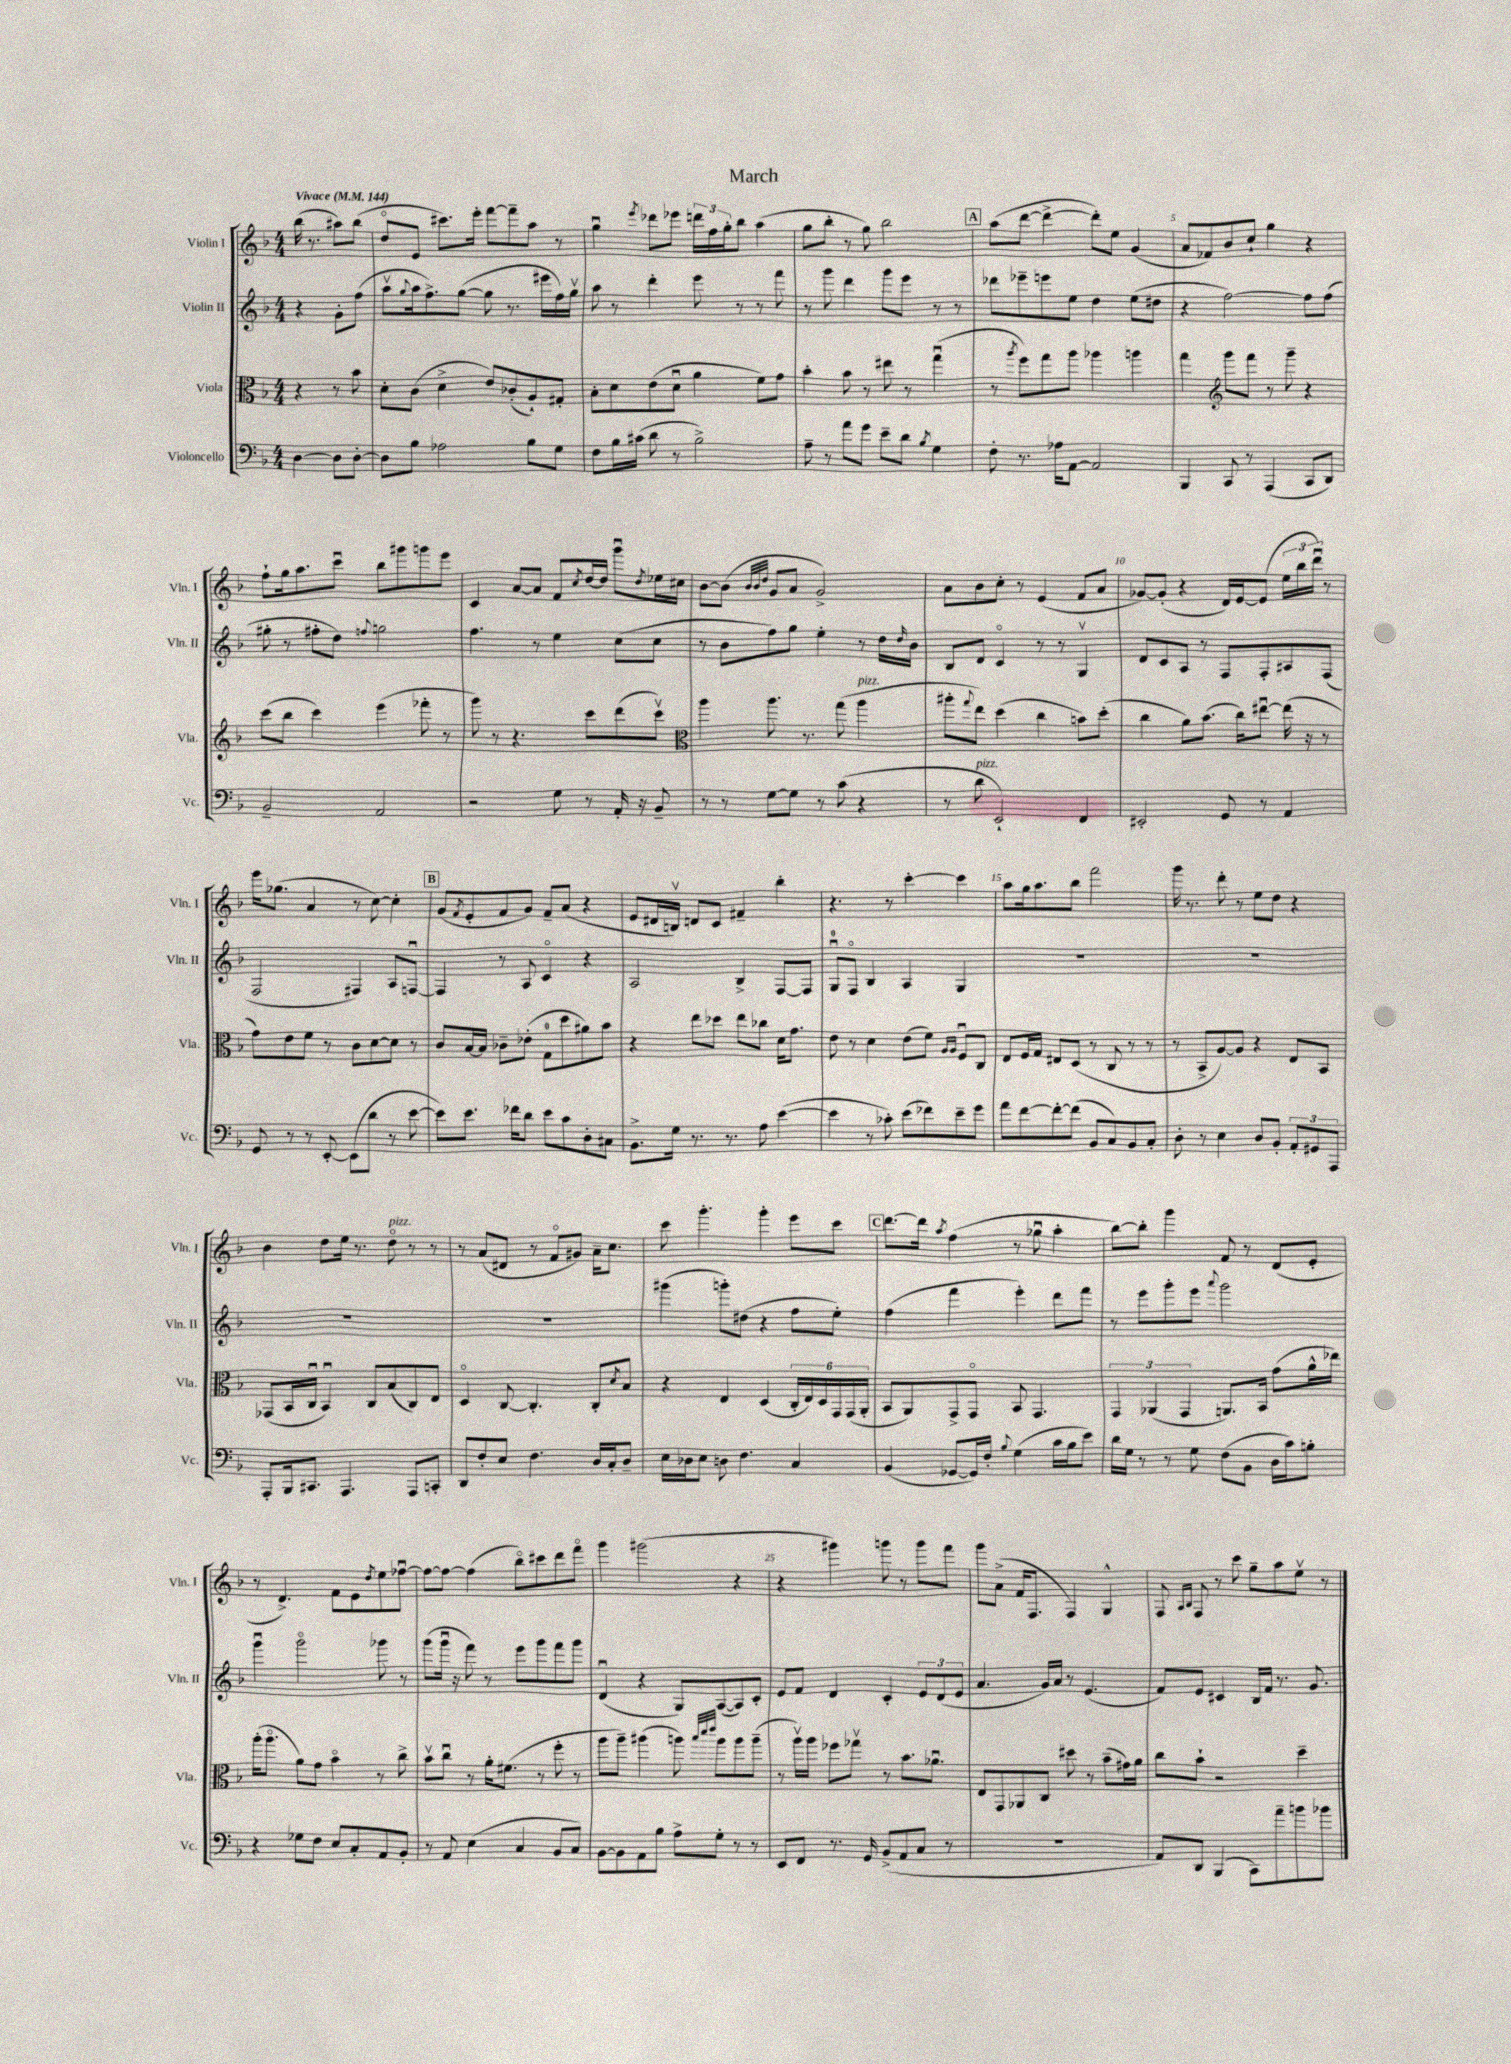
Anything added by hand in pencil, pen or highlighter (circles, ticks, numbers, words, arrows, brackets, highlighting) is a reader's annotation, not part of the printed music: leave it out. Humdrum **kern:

**kern	**kern	**kern	**kern
*part4	*part3	*part2	*part1
*staff4	*staff3	*staff2	*staff1
*I"Violoncello	*I"Viola	*I"Violin II	*I"Violin I
*I'Vc.	*I'Vla.	*I'Vln. II	*I'Vln. I
*clefF4	*clefC3	*clefG2	*clefG2
*k[b-]	*k[b-]	*k[b-]	*k[b-]
*M4/4	*M4/4	*M4/4	*M4/4
*MM144	*MM144	*MM144	*MM144
=	=	=	=
!	!	!	!LO:TX:a:B:t=Vivace
[4D\	4r	4r	(16bb-\
.	.	.	8.r
8D\L]	8r	8g'\L	8aa#X\L)
[8D'\J	8b-\	(8ff\J	(8bb-\J
=1	=1	=1	=1
8D\L]	8d'\L	8aav\L	8dd/L
.	.	8qqgg/	.
8B-\J	(8c\J	16aa\k	8e/J
.	.	8.ff^\)	.
2A-X\	4d^\	.	8.ccc#X\L)
.	.	([8gg\J	.
.	.	.	16eee'\Jk
.	8e/L)	8gg\]	[8fff\L
.	(8c-X'/	8.r	8fff~\]
8B-\L	8A`/)	.	8aa\J
.	.	16eee#X\LL	.
8G\J	8G#X'/J	16ff\)	8r
.	.	16ggv\JJ	.
=2	=2	=2	=2
8F\L	8B-'\L	8aa\	4ggu\
16B-\L	8d\	8r	.
(16c#X\JJ	.	.	.
.	.	.	8qeee/
8d\	(8e\	4ddd'\	8ddd-X\L
8r	8du\J	.	8eee-X\J
2B-^\)	4a\	8eee\	24dddn\LL
.	.	.	24ff\
.	.	.	24gg'\J
.	.	8r	8bb-\J
.	8f\L)	8r	(4aa\
.	8g\J	8fff\	.
=3	=3	=3	=3
8A~\	4b-'\	8r	8gg\L
8r	.	8ggg\	8bb-'\J
8a\L	8b-\	4ddd\	8r
8g\J	8r	.	8gg\)
8e~\L	8ee#X\	8ggg\L	2bb-\
8d\J	8r	8eee\J	.
8qB-/	.	.	.
4G\	(4ggu\	8r	.
.	.	8r	.
!!LO:REH:place=s1:t=A
=4	=4	=4	=4
8F'\	8r	8ddd-X\L	(8aa\L
.	8qaa/	.	.
8.r	8ff\L)	8eee-X~\	[8ddd\J
.	8gg\	8eeen\	4ddd^\_
16A-X\KL	.	.	.
[8AA\J	8aa\J	8ee\J	.
2AA/]	4aa-X\	4dd\	8ddd'\L])
.	.	.	8ee\J
.	4aan\	(8ee\L	(4g/
.	.	8dd#X\J	.
=5	=5	=5	=5
4BBB-/	4gg\	4r	8a/L
.	.	.	8f-X/)
*	*clefG2	*	*
8CC/	8ggg\L	[2ff\)	8b-/
8r	8fff\J	.	8cc`/J
(4AAA/	8r	.	4gg\
.	8ggg~\	.	.
8CC/L	4r	8ff\L]	4r
8DD/J)	.	(8ff\J	.
!!LO:LB:g=z
=6	=6	=6	=6
2BB-~/	(8ccc\L	8gg#X'\	8ff`\L
.	8bb-\J	8r	16gg\k
.	.	.	8.aa\
.	4ccc\)	8ff#X'\L	.
.	.	8dd\J)	8cccu\J
.	.	8qqffn/	.
2AA/	(4eee\	2ggn\	8bb-\L
.	.	.	8ggg#X\
.	8fff-X'\	.	8gggn\
.	8r	.	8eee\J
=7	=7	=7	=7
2r	8ggg\)	4.ff\	4c/
.	8r	.	.
.	4.r	.	[8a/L
.	.	8r	8a/J]
8G\	.	4ee\	8f/L
.	.	.	8qcc/
8r	8ccc\L	.	[16dd/L
.	.	.	16dd/JJ]
16AA'/	(8ddd\	(8cc\L	8gggu\L
16r	.	.	.
.	.	.	8qdd/
8BB-~/	8cccv\J)	8cc\J	16ee-X\L
.	.	.	16cc#X\JJ
=8	=8	=8	=8
*	*clefC3	*	*
8r	4aa\	8r	[8b-\L
8r	.	8b-\L	(8b-\J]
.	.	.	32qqb-/LLL
.	.	.	32qqb-/
.	.	.	32qqdd/JJJ
[8G\L	8.aa\	8ff\)	8g/L
8G\J]	.	8gg\J	8a/J
.	8.r	.	.
8r	.	4ee'\	2g^/)
(8c\	(8gg\	.	.
!	!LO:TX:a:i:t=pizz.	!	!
4r	4aa\	8r	.
.	.	16dd\LL	.
.	.	16qqdd/	.
.	.	16b-\JJ	.
=9	=9	=9	=9
8r	8aa#X'\L	8B-/L	8a\L
.	8qqgg/	.	.
!LO:TX:a:i:t=pizz.	!	!	!
8d\	8ee\J)	8d/J	8b-\
2EE`/)	(4dd\	4c/	8cc'\J
.	.	.	8r
.	4cc\	8r	(4e/
.	.	8r	.
4FF/	8bn\L)	4Gv/	8f/L
.	(8dd'\J	.	8a/J
=10	=10	=10	=10
2EE#X'/	4cc\	8d/L	[8g-X/L)
.	.	8c/	(8g-'/J]
.	8a\L)	8A/J	4r
.	(8.b-\J	8r	.
8GG/	.	8F/L	16d/LL)
.	16cc\KL)	.	[16e/J
8r	[8ee#Xu\J	8F'/	(8e/J]
4AA/	(16ee#\]	8A#X/	24ee\LL
.	.	.	24bb-\
.	16r	.	.
.	.	.	24dddu\JJ)
.	8r	(8F/J	8r
!!LO:LB:g=z
=11	=11	=11	=11
8GG/	8g\L)	2F/	16eee\KL
.	.	.	(8.gg-X\J
8r	8e\	.	.
8r	8f\J	.	4a/
[8EE'/	8r	.	.
(8EE\L]	8c\L	4F#X/)	8r
8d\J	[8d\	.	[8cc\)
8r	8d\J]	8A/L	4cc'\]
[8e\	8r	[8Fnu/J	.
!!LO:REH:place=s1:t=B
=12	=12	=12	=12
8e\L])	8c/L	4F/]	(8g/L
.	.	.	8qf/
8.e\J	[16B-/L	.	8e'/
.	16B-/JJ]	.	.
.	8c-X~\L	8r	8f/
16f-X\KL	.	.	.
8d\J	(8e-X'\J	8A/	8g/J)
8e\L	8G\L	4c/	8f~/L
8c\	8dd\	.	(8a/J
8D'\	8a#X\)	4r	4r
8C#X\J	8b-\J	.	.
=13	=13	=13	=13
8.BB-^\L	4r	2A/	8e/L
.	.	.	16d#X/L
16G\Jk	.	.	16Bnv/JJ)
8.r	8ee\L	.	8dn/L
.	8dd-X\J	.	8c/J
8.r	.	.	.
.	8ee\L	4B-^/	4f#X~/
8A\	8cc-X\J	.	.
([4e\	16d\KL	[8F/L	4bb-'\
.	8.g\J	.	.
.	.	8F/J]	.
=14	=14	=14	=14
4e\]	8e\	8Gu/L	4.r
.	8r	8F/J	.
8r	4d\	4B-/	.
8c-X'\)	.	.	8r
(8e\L	(8e\L	4A/	[4ccc'\
8f-X\)	8f\J)	.	.
.	16qqA/LL	.	.
.	16qqA/JJ	.	.
8e~\	8Fu/L	4G/	4ccc\]
8g\J	8C/J	.	.
=15	=15	=15	=15
8a\L	8E/L	1r	8aa\L
[8f\	16F/L	.	16gg\k
.	16G/JJ	.	8.aa\
8f'\_	8E#X/L	.	.
(8f\J]	(8D/J	.	8bb-\J
8BB-/L	8r	.	2fff\
8C/)	8C/	.	.
8BB-/	8r	.	.
8C'/J	8r	.	.
=16	=16	=16	=16
8D'\	8r	1r	16ggg\
.	.	.	8.r
8r	8BB-^/L	.	.
4E\	[8A/)	.	8ddd'\
.	8A/J]	.	8r
8D/L	4r	.	8ee\L
8BB-'/J	.	.	8dd\J
12AA'/L	8E/L	.	4r
12GG#X/	.	.	.
.	8BB-/J	.	.
12AAA/J	.	.	.
!!LO:LB:g=z
=17	=17	=17	=17
8AAA'/L	(8GG-X/L	1r	4b-\
16BBB-/k	16BB-/L	.	.
8.CC#X/J	16Cu/JJ	.	.
.	4BB-u/)	.	8dd\L
4.AAA/	.	.	16ee\Jk
.	.	.	8.r
.	8C/L	.	.
!	!	!	!LO:TX:a:i:t=pizz.
.	(8B-/	.	8dd\
8AAA/L	8C/)	.	8r
8CCn'/J	8E/J	.	8r
=18	=18	=18	=18
8DD/L	4D/	1r	8r
8F'/	.	.	(8a/L
8E/J	[8C/	.	8d#X/J
4.F\	4.C'/]	.	8r
.	.	.	8f/L
.	.	.	8g#X/J)
16D/LL	8C'/L	.	16a~\KL
16C'/J	.	.	8.cc\J
.	8qd/	.	.
8D~/J	8B-/J	.	.
=19	=19	=19	=19
16E\LL	4r	(4ggg#X\	8ccc\
16D-X\J	.	.	.
8E\J	.	.	4.ggg'\
8Dn\	4E/	8gggn'\L)	.
4.F\	.	(8dd#X\J	.
.	(4D/	4r	4ggg'\
4C/	24C'/LL	8ff\L	8eee\L
.	24E/)	.	.
.	24D/	.	.
.	24GG/	8ee'\J)	8ccc\J
.	(24GG/	.	.
.	24AA'/JJ	.	.
!!LO:REH:place=s1:t=C
=20	=20	=20	=20
(4BB-/	8BB-/L	(4ff\	[8.ddd\L
.	8AA/)	.	.
.	.	.	16ddd\Jk]
.	.	.	8qaa/
[8GG-X/L	8GG^/	4fff\	(4ff\
16GG-/L])	8GG/J	.	.
16F'/JJ	.	.	.
8qqB-/	.	.	.
(4G\	8BB-/	4eee'\)	8r
.	4.GG/	.	8gg-Xu\
16c\LL	.	8ddd\L	4aa'\
16B-\J	.	.	.
8e\J)	.	8fff\J	.
=21	=21	=21	=21
16d\LL	6GG/	8r	[8bb-\L)
16G\JJ	.	.	.
8r	.	8eee\L	8bb-'\J]
.	(6AA-X/	.	.
8r	.	8ggg'\	4ggg\
.	6GG/	.	.
8G\	.	8eee\J	.
.	.	8qqaaa/	.
(8F\L	8.AAn/L)	2ggg\	8f/
8BB-\J	.	.	8r
.	16BB-/Jk	.	.
16D\LL	(8g\L	.	(8d/L
16c\J)	.	.	.
8Bn'\J	16a^^\L	.	8e'/J
.	16ee-X\JJ)	.	.
!!LO:LB:g=z
=22	=22	=22	=22
4r	(16aa'\KL	4gggu\	8r
.	8.aa\J	.	.
.	.	.	4.d^/)
8G-X\L	8a\L)	2ggg\	.
8F\J	8g\J	.	.
8E/L	4b-\	.	8f\L
8C'/	.	.	8e\
.	.	.	8qdd/
8AA/	8r	8ggg-X\	8ee\
8BB-'/J	8cc^\	8r	[8ff-Xu\J
=23	=23	=23	=23
8r	8b-v\L	(8ggg\L	8ff-\L_
8AA/	8ccu\J	16gggu\Jk	8ff-\J_
.	.	16r	.
(4E\	8r	8fff\)	(4ff-\]
.	16a'\KL	8r	.
.	(8.f#X\J	.	.
4C/	.	8eee\L	8bb-\L)
.	8r	8ggg\	8ccc#X\
8BB-/L	8ff'\	8fff\	8ddd\
8C/J)	8r	8ggg\J	8fff\J
=24	=24	=24	=24
[8BB-\L	8aa\L	(4du/	4ggg\
8BB-\]	8aa~\J)	.	.
8AA\	(4aa#X\	4r	(2ggg#X\
8B-\J	.	.	.
8A^\L	8aan\)	8G/L)	.
.	32qqbb-/LLL	.	.
.	32qqddd/	.	.
.	32qqeee/JJJ	.	.
8G'\J	8aa\L	([8A/	.
8r	8aa\	8A/])	4r
8r	(8aa~\J	8c'/J	.
=25	=25	=25	=25
8EE/L	8r	8e/L	4r
8FF/J	16aav\LL)	8f/J	.
.	16aa\JJ	.	.
8.r	8ff-X\L	4d/	4ggg#X\)
.	8gg-Xv\J	.	.
16GG/	.	.	.
(8BB-^/L	8r	4c'/	8gggn\
8AA/	8.b-\L	.	8r
8C/J	.	12e/L	8ggg\L
.	8.a-Xu\J	.	.
.	.	(12d/	.
8r	.	.	8fff\J
.	.	12e/J	.
=26	=26	=26	=26
1r	8E/L	4.a/	8ggg\L
.	8GG/	.	(8a^\J
.	8AA-X/	.	16f/KL
.	.	.	8.F/J
.	8C/J	16g/LL)	.
.	.	16a/JJ	.
.	8dd#X\	8r	4F/)
.	8r	(4.e/	.
.	(8b-~\L	.	4G^^/
.	16g#X\L)	.	.
.	16a\JJ	.	.
=27	=27	=27	=27
8AA/L)	8cc\L	8f/L)	8F/
.	.	.	16qqA/LL
.	.	.	16qqB-/JJ
8DD/J	8b-`\J	8e/J	8F/
(4BBB-/	2r	4c#X/	8r
.	.	.	8ccc\
8CC\L)	.	16B-/LL	8gg~\L
.	.	16f/JJ	.
8a~\	.	8.r	8aa\
8bn\	4dd~\	.	8eev\J
.	.	8.g/	.
8b-X\J	.	.	8r
==	==	==	==
*-	*-	*-	*-
